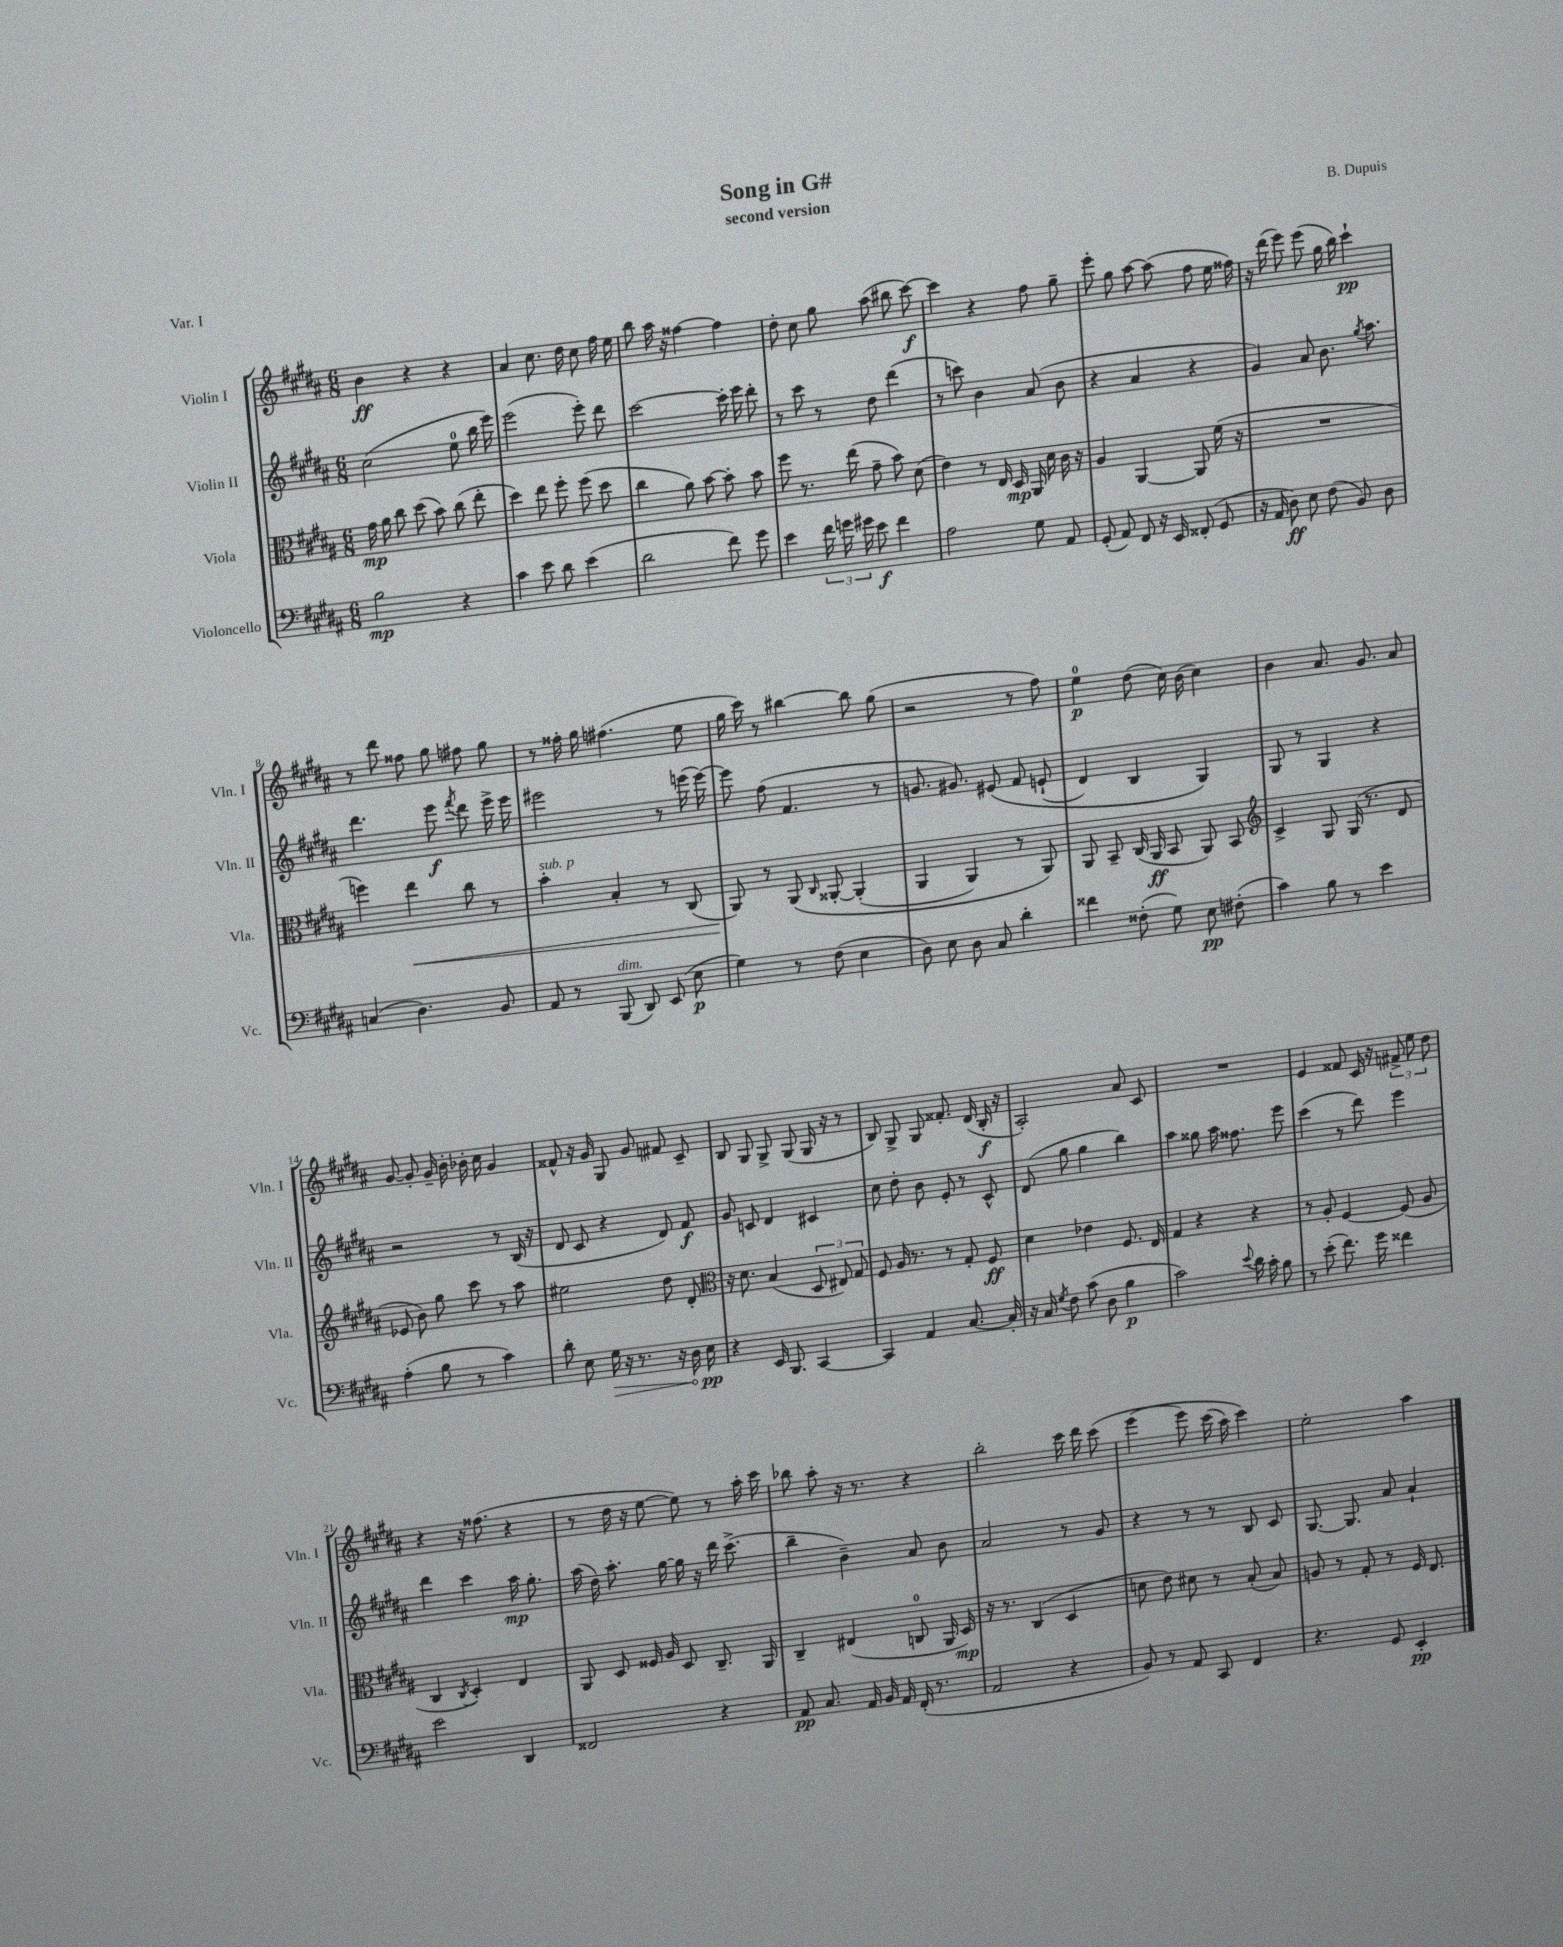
\header { title = "Song in G#" composer = "B. Dupuis" subtitle = "second version" piece = "Var. I" }
<<
\new StaffGroup <<
\new Staff = "s0" \with { instrumentName = "Violin I" shortInstrumentName = "Vln. I" } {
    \clef treble \key b \major \numericTimeSignature \time 6/8
    \autoBeamOff b'4\ff r4 r4 |
    ais'4 cis''8. dis''16 cis''8 fis''16 e''16 |
    b''8 ais''16 r16 fisis''4~ fisis''4 |
    dis''8-. cis''8 gis''8 ais''8( bis''8 cis'''8~\f) |
    cis'''4 r4 fis''8 gis''8-- |
    e'''8-. gis''8 ais''8~ ais''8( fis''8 e''16 fisis''16) |
    r16 dis'''16( e'''8) e'''8( gis''16 b''16) cis'''4-!\pp |
    r8 dis'''8 fisis''8 gis''8 fis''8 gis''8 |
    r8 fisis''16-. gis''16 fis''4.( e''8 |
    gis''16 cis'''16) r8 bis''4~ bis''8 gis''8( |
    r2 r8 fis''8) |
    e''4-0\p dis''8( cis''16) b'16( cis''4) |
    b'4 ais'8. gis'8. ais'8 |
    gis'8~ gis'8-. gis'16-- b'16-. bes'16-. cis''16 gis'4 |
    fisis'8-^ r16 gis'16 gis8 gis'8 fis'8 cis'8-- |
    b8 gis8 gis8-> gis8( gis16 r16 r8 |
    b8) gis8-> gis8 fisis'8.-. dis'16( b16-.\f r16 |
    ais2-.) ais'8 cis'8 |
    R2. |
    e'4 fisis'8 cis'16 r16 \tuplet 3/2 { fis'8-> e''8 dis''8 } |
    r4 r16 fisis''8.( r4 |
    r8 dis''16 r16 e''8~ e''8) r8 ais''16-. cis'''16 |
    bes''8 ais''8-. r16 r8. r4 |
    b''2-. cis'''16 dis'''16 cis'''8( |
    e'''4\( e'''8) cis'''16( ais''16) cis'''4\) |
    e''2-. ais''4 \bar "|." |
}
\new Staff = "s1" \with { instrumentName = "Violin II" shortInstrumentName = "Vln. II" } {
    \clef treble \key b \major \numericTimeSignature \time 6/8
    \autoBeamOff cis''2( e''8-0 b''16 e'''16) |
    e'''2( e'''8-.) dis'''8 |
    cis'''2~ cis'''16-. e'''16 dis'''8-. |
    r8 cis'''8 r8 dis''8 dis'''4( |
    r8 c'''8) b'4 ais'8( b'8 |
    r4 ais'4 r4 |
    gis'4) ais'8 b'8. \acciaccatura { gis''8 } ais''8. |
    dis'''4. e'''8\f \acciaccatura { fis'''8 } dis'''8 e'''16-> e'''16 |
    eis'''2 r8 e'''16( e'''16~) |
    e'''8 fis''8( fis'4. r8 |
    g'8. gis'8.) eis'8\( fis'8 e'8-!( |
    dis'4) b4 gis4\) |
    gis8 r8 gis4 r4 |
    r2 r8 b16( r16 |
    dis'8 cis'8 r4 dis'8) fis'8\f |
    gis'8 c'8 dis'4 cis'4 |
    cis''8 dis''8-. b'8 e'8-. r8 cis'8-^ |
    dis'8( gis''8 gis''4 b''4) |
    ais''4 gisis''8 ais''16 fisis''8. e'''8 |
    cis'''4( r8 dis'''8) e'''4 |
    dis'''4 cis'''4 ais''16\mp gis''8.-. |
    ais''16( dis''16) ais''8.-. gis''16~ gis''16 r16 dis'''16 cis'''8.->( |
    b''4-- b'4--) ais'8 b'8 |
    ais'2 r8 gis'8 |
    r4 r8 r8 b8 cis'8 |
    gis8.~ gis8. ais'8 ais'4-! \bar "|." |
}
\new Staff = "s2" \with { instrumentName = "Viola" shortInstrumentName = "Vla." } {
    \clef alto \key b \major \numericTimeSignature \time 6/8
    \autoBeamOff gis'16\mp ais'16 cis''8 dis''8( b'8) cis''8( e''8-. |
    dis''4) e''8 fis''8-. fis''8( dis''8 |
    cis''4 ais'8) b'8~ b'8-. b'8 |
    fis''8 r8. e''16( gis'8-- b'8) dis'8( |
    e'4) r8 e16 dis16\mp ais,16 dis'16 cis'16 r16 |
    ais4 ais,4~ ais,8 fis'16( r16 |
    R2. |
    f''4) e''4\< cis''8 r8 |
    b'4-.^\markup { \italic "sub. p" } b4-. r8 cis8( |
    ais,8\!) r8 ais,8\( \grace { cis16 } aisis,8~-. aisis,4-.( |
    ais,4 ais,4) r8 ais,8\) |
    ais,8 b,8-- cis16( ais,16\ff b,8 ais,8) b,8 |
    \clef treble cis'4-> gis8 gis16( r8. dis'8 |
    ees'8 b'8) gis''8 cis'''8 r8 ais''8 |
    eis''2 dis''8 dis'8-. |
    \clef alto r16 dis'8. b4( \tuplet 3/2 { dis8 eis8) gis8 } |
    fis8 ais16 r8. r8 gis8-. fis8\ff |
    dis'4 ees'4 fis8. e16 |
    gis4 r4 r4 |
    r8 ais8-. fis4~ fis8( ais8 |
    cis4 \acciaccatura { cis8 } dis4-.) e4 |
    ais,8 dis8 fisis16 ais16 dis8 cis8.-- ais,16 |
    cis4-- eis4( c8-0 ais,16 dis16\mp) |
    r16 r8. cis4( dis4 |
    d'8 e'8) dis'8 r8 b8-.( b8) |
    a8 r8 gis8-. r8 fis16 e8. \bar "|." |
}
\new Staff = "s3" \with { instrumentName = "Violoncello" shortInstrumentName = "Vc." } {
    \clef bass \key b \major \numericTimeSignature \time 6/8
    \autoBeamOff b2\mp r4 |
    cis'4 e'8 dis'8 e'4( |
    dis'2 fis'8) gis'8 |
    e'4 \tuplet 3/2 { fis'16 g'16 gis'16 } e'8\f fis'4 |
    ais2 gis8 ais,8 |
    gis,8-.( ais,8) fis,8 r16 e,16 fisis,8-.( gis,8 |
    r16 ais,16 dis8\ff) e8 fis8( b,8) dis8 |
    c4( dis4.) b,8 |
    ais,8 r8 b,,8^\markup { \italic "dim." }( dis,8) e,8( e8\p |
    gis4) r8 fis8( e4 |
    dis8) e8 dis8 cis8 dis'4-. |
    fisis'4 fisis8-.( gis8) e8\pp fis8-.( |
    cis'4) b8 r8 e'4 |
    ais4-.( b8 r8 cis'4) |
    dis'8-. e8 \once \override Hairpin.circled-tip = ##t gis16\> r16 r8. r16 dis16 e16\pp\! |
    r4 e,16 b,,8. cis,4~ |
    cis,4 ais,4 cis8.~ cis16-. |
    r16 cis16 \acciaccatura { gis8 } fis8 cis'8( dis8 b4\p |
    cis'2) \appoggiatura { e'8 } dis'16 cis'16-. b8 |
    r8 e'8-.( fis'8.) gis'16 fisis'4 |
    e'2 dis,4 |
    fisis,2 r4 |
    ais,8\pp cis8. ais,16 b,16 ais,16 fis,16-.( r8. |
    ais,2 r4 |
    b,8) r8 ais,8 cis,8 fis,4 |
    r4. gis,8 e,4-.\pp \bar "|." |
}
>>
>>
